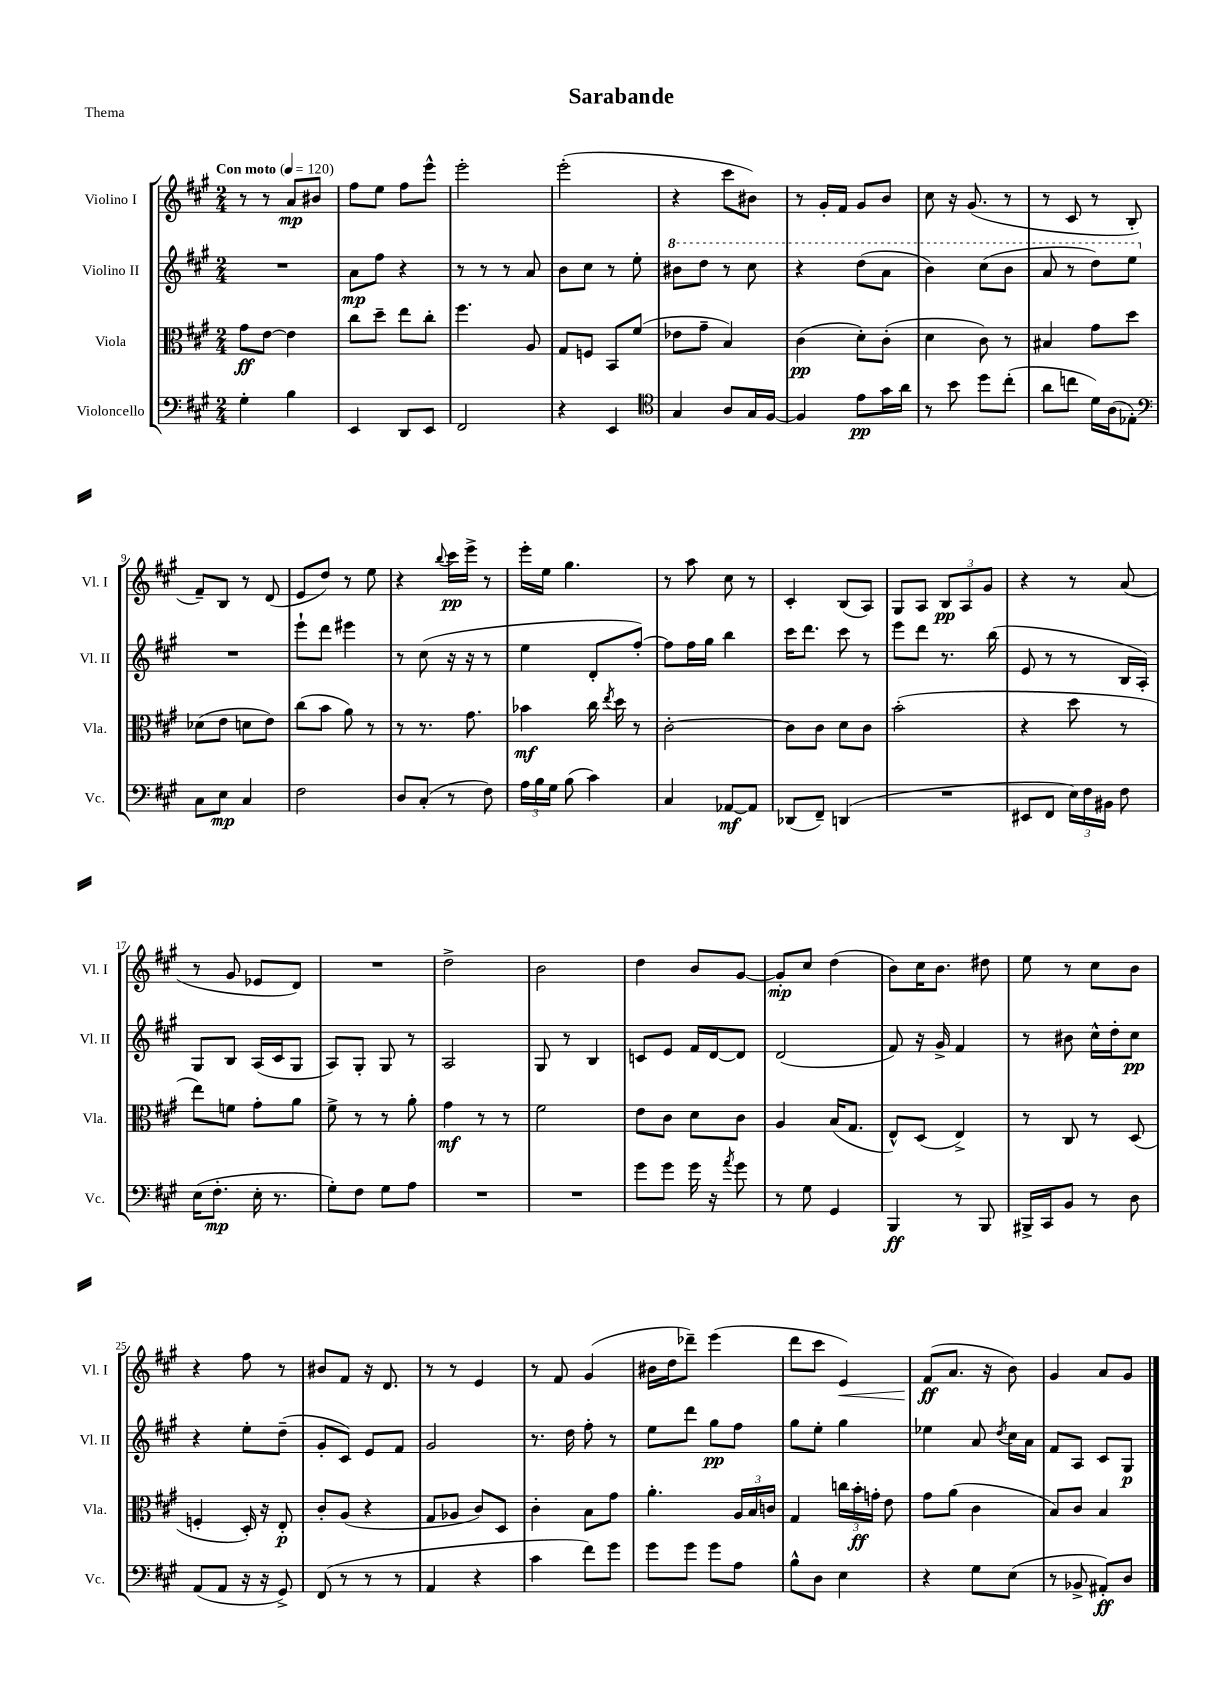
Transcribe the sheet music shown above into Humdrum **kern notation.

**kern	**kern	**kern	**kern
*staff4	*staff3	*staff2	*staff1
*clefF4	*clefC3	*clefG2	*clefG2
*k[f#c#g#]	*k[f#c#g#]	*k[f#c#g#]	*k[f#c#g#]
*M2/4	*M2/4	*M2/4	*M2/4
*MM120	*MM120	*MM120	*MM120
4G#'\	8g#\L	2r	8r
.	[8e\J	.	8r
4B\	4e\]	.	8a/L
.	.	.	8b#/J
=	=	=	=
4EE/	8cc#\L	8a\L	8ff#\L
.	8dd~\J	8ff#\J	8ee\J
8DD/L	8ee\L	4r	8ff#\L
8EE/J	8cc#'\J	.	8eee^^\J
=	=	=	=
2FF#/	4.ff#\	8r	2eee'\
.	.	8r	.
.	.	8r	.
.	8A/	8a/	.
=	=	=	=
4r	8G#/L	8b\L	(2eee'\
.	8F/J	8cc#\J	.
4EE/	8BB/L	8r	.
.	(8f#/J	8ee'\	.
=	=	=	=
*clefC4	*	*	*
4G#/	8e-\L	8bb#\L	4r
.	8g#~\J	8ddd\J	.
8A/L	4B/)	8r	8ccc#\L
16G#/L	.	8ccc#\	8b#\J)
[16F#/JJ	.	.	.
=	=	=	=
4F#/]	(4c#\	4r	8r
.	.	.	16g#'/LL
.	.	.	16f#/JJ
8e\L	8d'\L)	(8ddd\L	8g#/L
16g#\L	(8c#'\J	8aa\J	8b/J
16a\JJ	.	.	.
=	=	=	=
8r	4d\	4bb\)	8cc#\
8b\	.	.	16r
.	.	.	(8.g#/
8dd\L	8c#\)	(8ccc#\L	.
(8cc#'\J	8r	8bb\J	8r
=	=	=	=
8a\L	4B#/	8aa/	8r
8cc\J	.	8r	8c#/
16d\LL)	8g#\L	8ddd\L)	8r
(16A\J	.	.	.
8E-'\J)	8dd\J	8eee\J	8B'/
=	=	=	=
*clefF4	*	*	*
8C#\L	(8d-\L	2r	8f#~/L)
8E\J	8e\J	.	8B/J
4C#/	8d\L	.	8r
.	8e\J)	.	(8d/
=	=	=	=
2F#\	(8cc#\L	8eee`\L	8e/L
.	8b\J	8ddd\J	8dd/J)
.	8a\)	4eee#\	8r
.	8r	.	8ee\
=	=	=	=
8D/L	8r	8r	4r
(8C#'/J	8.r	(8cc#\	.
.	.	.	8qqbb/
8r	.	16r	16ccc#\LL
.	8.g#\	16r	16eee^\JJ
8F#\)	.	8r	8r
=	=	=	=
24A\LL	4b-\	4ee\	16eee'\LL
24B\	.	.	.
.	.	.	16ee\JJ
24G#\JJ	.	.	.
(8B\	.	.	4.gg#\
4c#\)	16cc#\	8d'/L	.
.	8qee/	.	.
.	16dd\	.	.
.	8r	[8ff#'/J)	.
=	=	=	=
4C#/	[2c#'\	8ff#\]L	8r
.	.	16ff#\L	8aa\
.	.	16gg#\JJ	.
[8AA-/L	.	4bb\	8cc#\
8AA-/]J	.	.	8r
=	=	=	=
(8DD-/L	8c#\]L	16ccc#\LK	4c#'/
.	.	8.ddd\J	.
8FF#~/J)	8c#\J	.	.
(4DD/	8d\L	8ccc#\	(8B/L
.	8c#\J	8r	8A/J)
=	=	=	=
2r	(2b'\	8eee\L	8G#/L
.	.	8ddd\J	8A/J
.	.	8.r	12B/L
.	.	.	12A/
.	.	.	12g#/J
.	.	(16bb\	.
=	=	=	=
8EE#/L	4r	8e/	4r
8FF#/J	.	8r	.
24E\LL)	8dd\	8r	8r
24F#\	.	.	.
24BB#\JJ	.	.	.
8F#\	8r	16B/LL	(8a/
.	.	16A'/JJ)	.
=	=	=	=
(16E\LK	8ee\L)	8G#/L	8r
8.F#'\J	.	.	.
.	8f\J	8B/J	8g#/
16E'\	8g#'\L	(16A/LL	8e-/L
8.r	.	16c#/J	.
.	8a\J	8G#/J	8d/J)
=	=	=	=
8G#'\L)	8f#^\	8A/L)	2r
8F#\J	8r	8G#'/J	.
8G#\L	8r	8G#/	.
8A\J	8a'\	8r	.
=	=	=	=
2r	4g#\	2A/	2dd^\
.	8r	.	.
.	8r	.	.
=	=	=	=
2r	2f#\	8G#/	2b\
.	.	8r	.
.	.	4B/	.
=	=	=	=
8g#\L	8e\L	8c/L	4dd\
8g#\J	8c#\J	8e/J	.
16g#\	8d\L	16f#/LL	8b/L
16r	.	[16d/J	.
8qa/	.	.	.
8g#\	8c#\J	8d/]J	[8g#/J
=	=	=	=
8r	4A/	(2d/	8g#'/]L
8G#\	.	.	8cc#/J
4GG#/	(16B/LK	.	(4dd\
.	8.G#/J	.	.
=	=	=	=
4BBB/	8E^^/L)	8f#/)	8b\L)
.	(8D/J	16r	16cc#\K
.	.	16g#^/	8.b\J
8r	4E^/)	4f#/	.
8BBB/	.	.	8dd#\
=	=	=	=
16BBB#^/LL	8r	8r	8ee\
16CC#/J	.	.	.
8BB/J	8C#/	8b#\	8r
8r	8r	16cc#^^\LL	8cc#\L
.	.	16dd'\J	.
8D\	(8D/	8cc#\J	8b\J
=	=	=	=
(8AA/L	4F'/	4r	4r
8AA/J	.	.	.
16r	16D'/)	8ee'\L	8ff#\
16r	16r	.	.
8GG#^/)	8E'/	(8dd~\J	8r
=	=	=	=
(8FF#/	8c#'/L	8g#'/L	8b#/L
8r	(8A/J	8c#/J)	8f#/J
8r	4r	8e/L	16r
.	.	.	8.d/
8r	.	8f#/J	.
=	=	=	=
4AA/	8G#/L	2g#/	8r
.	8A-/J	.	8r
4r	8c#/L)	.	4e/
.	8D/J	.	.
=	=	=	=
4c#\	4c#'\	8.r	8r
.	.	.	8f#/
.	.	16dd\	.
8f#\L)	8B\L	8ff#'\	(4g#/
8g#\J	8g#\J	8r	.
=	=	=	=
8g#\L	4.a'\	8ee\L	16b#\LL
.	.	.	16dd\J
8g#\J	.	8ddd\J	8ddd-~\J)
8g#\L	.	8gg#\L	(4eee\
8A\J	24A/LL	8ff#\J	.
.	24B/	.	.
.	24c/JJ	.	.
=	=	=	=
8B^^\L	4G#/	8gg#\L	8ddd\L
8D\J	.	8ee'\J	8ccc#\J
4E\	24cc\LL	4gg#\	4e/)
.	24b'\	.	.
.	24g'\JJ	.	.
.	8e\	.	.
=	=	=	=
4r	8g#\L	4ee-\	(8f#/L
.	(8a\J	.	8.a/J
8G#\L	4c#\	8a/	.
.	.	.	16r
.	.	8qdd/	.
(8E\J	.	16cc#\LL	8b\)
.	.	16a\JJ	.
=	=	=	=
8r	8B/L)	8f#/L	4g#/
8BB-^/	8c#/J	8A/J	.
8AA#'/L)	4B/	8c#/L	8a/L
8D/J	.	8G#/J	8g#/J
==	==	==	==
*-	*-	*-	*-
